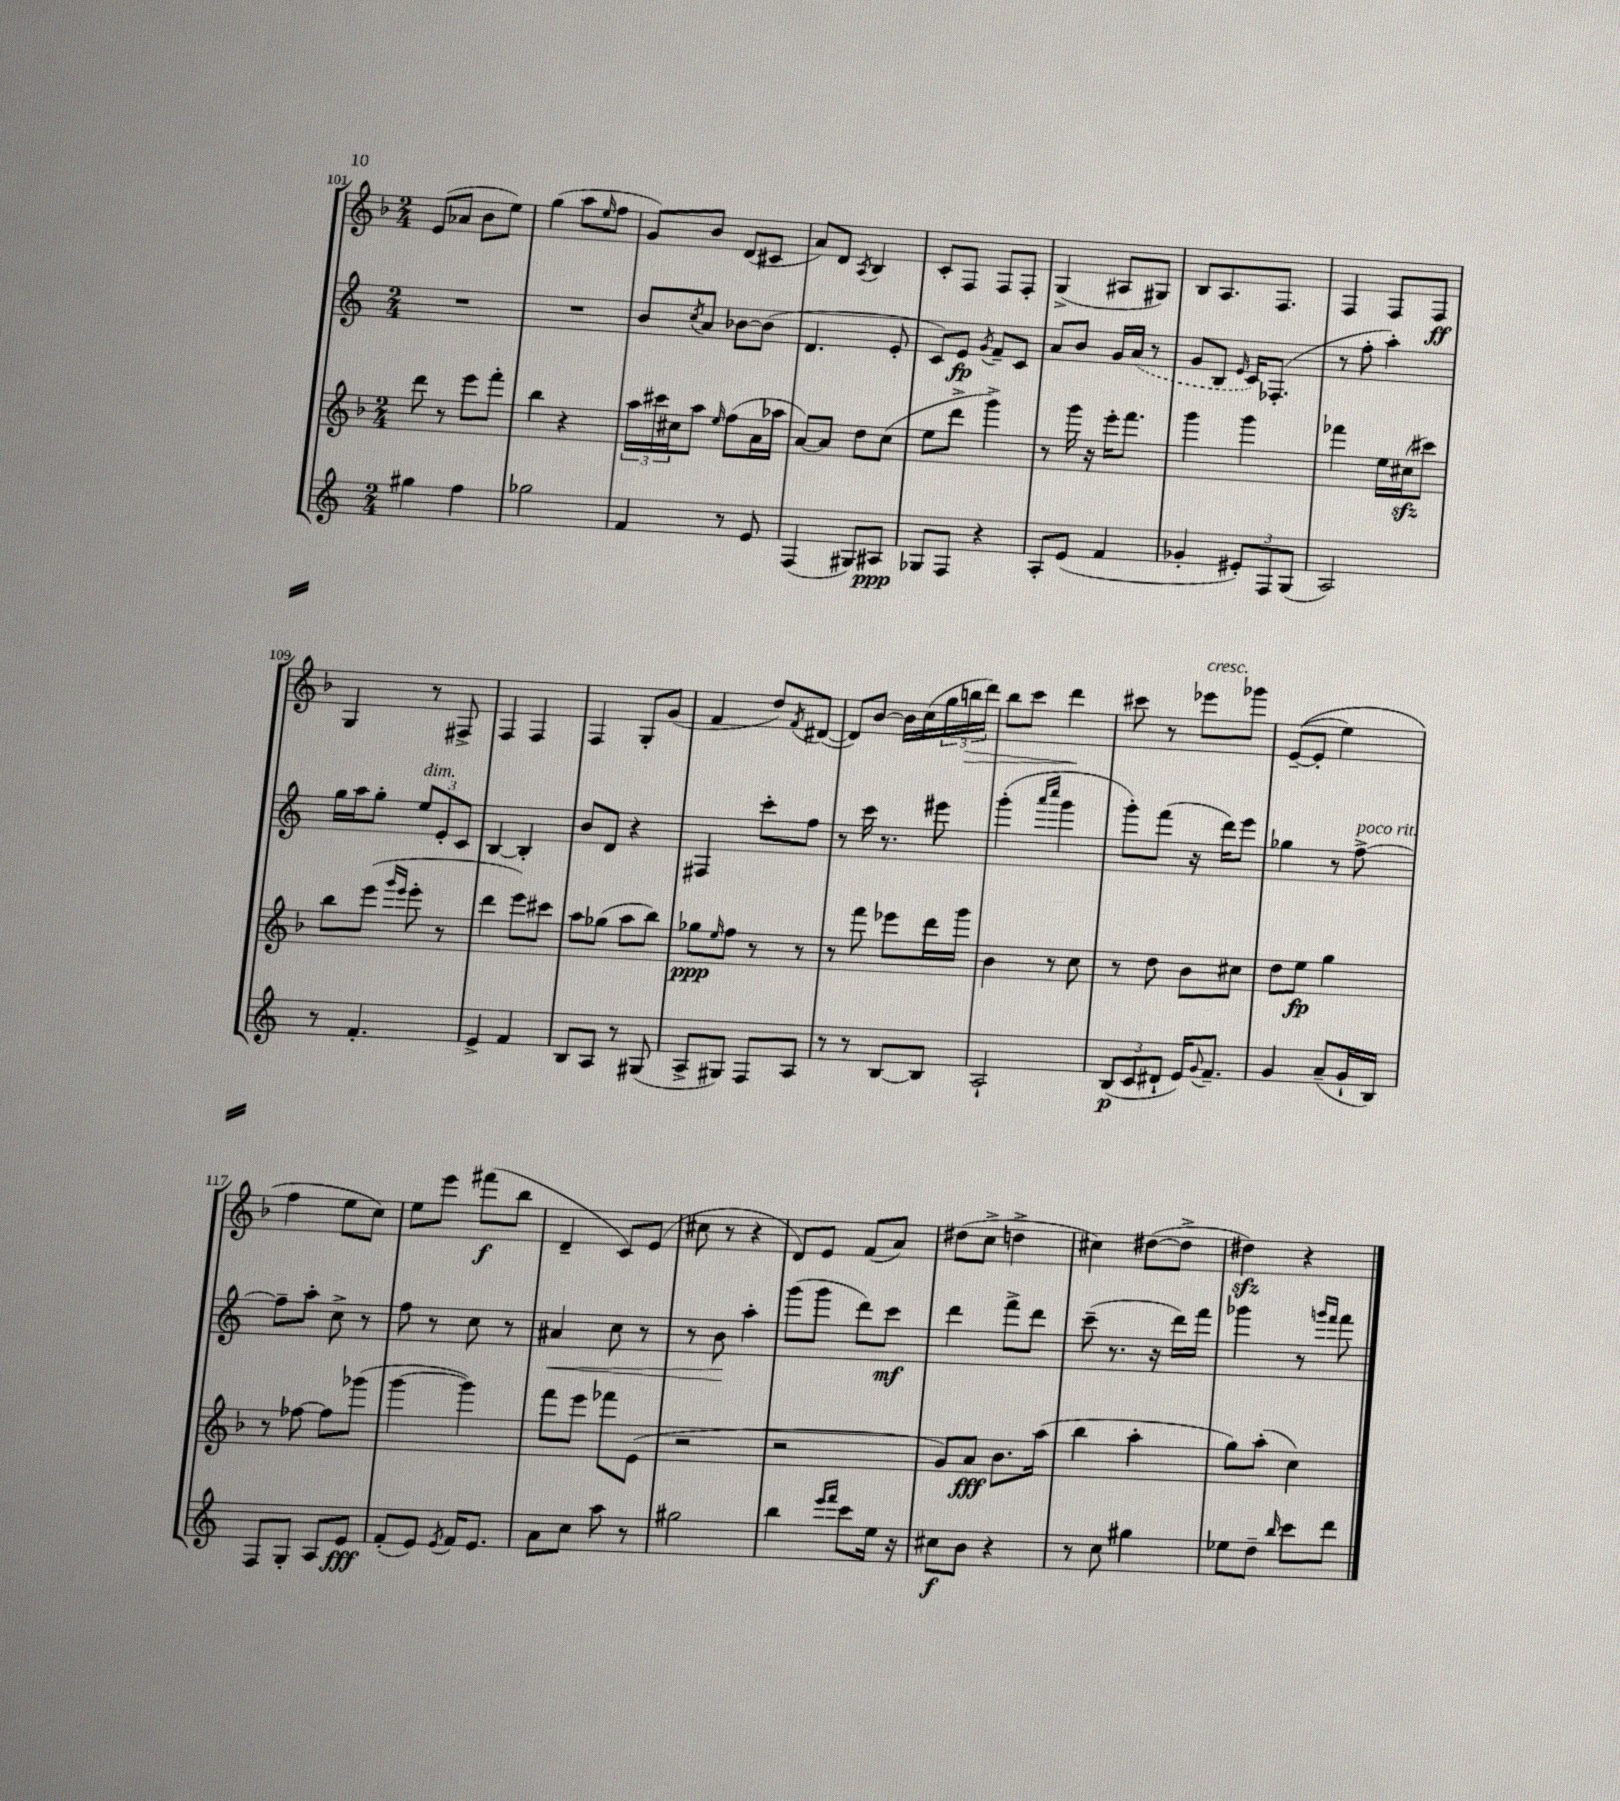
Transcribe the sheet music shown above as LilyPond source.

<<
\new StaffGroup <<
\new Staff = "s0" {
    \clef treble \key f \major \numericTimeSignature \time 2/4
    e'8( aes'8 bes'8 e''8) |
    g''4( a''8 \grace { e''16 } f''8 |
    g'8) bes'8 d'8( cis'8 |
    a'8) d'8 \acciaccatura { a8 } bes4 |
    c'8-. f8 f8 f8-. |
    g4->( ais8 gis8) |
    bes8 a8. f8. |
    f4 f8 f8\ff |
    g4 r8 fis8-> |
    f4 f4 |
    f4 g8-. g'8( |
    f'4 d''8) \acciaccatura { f'8 } dis'8~( |
    dis'8) bes'8~ bes'16 c''16( \tuplet 3/2 { g''16 b''16\> d'''16) } |
    bes''8 c'''8 d'''4\! |
    cis'''8 r8 ees'''8^\markup { \italic "cresc." } ges'''8 |
    e'8~--(\( e'8-. e''4) |
    f''4 e''8 c''8\) |
    e''8 e'''8 fis'''8\f( bes''8 |
    d'4-- c'8) e'8( |
    cis''8 r8 r4 |
    d'8) e'8 f'8( a'8) |
    dis''8( c''8-> d''4-> |
    cis''4) dis''8~( dis''8-> |
    dis''4\sfz) r4 \bar "|." |
}
\new Staff = "s1" {
    \clef treble \key c \major \numericTimeSignature \time 2/4
    R2 |
    R2 |
    b'8 \acciaccatura { c''8 } a'8 bes'8~ bes'8( |
    d'4. e'8-. |
    c'8) e'8\fp \acciaccatura { g'8 } f'8-- c'8 |
    a'8 b'8 g'16 \once \slurDashed a'16( r8 |
    g'8 b8 \grace { e'16 } c'16) fes8.-.( |
    r8 f''8-. a''4-.) |
    g''16 a''16 g''8-. \tuplet 3/2 { e''8^\markup { \italic "dim." } e'8-. c'8 } |
    b4~ b4-. |
    b'8 d'8 r4 |
    fis4 c'''8-. f''8 |
    r8 c'''16 r8. eis'''8 |
    g'''4-.( \grace { a'''16 c''''16 } g'''4 |
    g'''8-.) f'''8( r16 d'''16) e'''8 |
    ges''4 r8 f''8~->^\markup { \italic "poco rit." } |
    f''8-- a''8-. c''8-> r8 |
    f''8 r8 c''8 r8 |
    ais'4\< c''8 r8 |
    r8 b'8\! a''4-. |
    g'''8( g'''8 d'''8) c'''8\mf |
    d'''4 f'''8-> d'''8 |
    c'''8--( r8. r16 d'''16) f'''16 |
    ges'''4 r8 \grace { g'''16 f'''16 } f'''8 \bar "|." |
}
\new Staff = "s2" {
    \clef treble \key f \major \numericTimeSignature \time 2/4
    d'''8 r8 e'''8 f'''8-. |
    bes''4 r4 |
    \tuplet 3/2 { a''16 cis'''16 cis''16 } a''8 \grace { e''16 } f''8( a'16 aes''16 |
    a'8~) a'8 d''8 c''8( |
    e''8 d'''8-> g'''4->) |
    r8 g'''16 r16 e'''16-. f'''8. |
    g'''4 g'''4 |
    fes'''4 e''16 cis''16\sfz( cis'''8) |
    bes''8 e'''8( \grace { g'''16 e'''16 } e'''8-. r8 |
    d'''4 e'''8) cis'''8 |
    a''8 ges''8( a''8 bes''8) |
    ges''8\ppp \grace { e''16 } f''8 r8 r8 |
    r8 f'''8 ees'''8 d'''16 g'''16 |
    bes'4 r8 c''8 |
    r8 d''8 bes'8 cis''8 |
    d''8 e''8\fp g''4 |
    r8 fes''8~ fes''8 ges'''8( |
    g'''4~ g'''4) |
    f'''8 e'''8 fes'''8 e'8( |
    r2 |
    r2 |
    g'8) a'8\fff bes'8. a''16( |
    bes''4 a''4-. |
    g''8) a''8-.( c''4) \bar "|." |
}
\new Staff = "s3" {
    \clef treble \key c \major \numericTimeSignature \time 2/4
    gis''4 f''4 |
    ges''2 |
    f'4 r8 e'8 |
    f4( gis8) ais8\ppp |
    ges8 f8 r4 |
    a8-. e'8( f'4 |
    ges'4-. \tuplet 3/2 { eis'8-.) f8 g8( } |
    a2) |
    r8 f'4.-. |
    e'4-> f'4 |
    b8 a8 r8 gis8( |
    a8-> gis8) f8 a8 |
    r8 r8 b8~ b8 |
    a2-! |
    \tuplet 3/2 { b8\p( c'8 dis'8-! } e'16) \appoggiatura { g'8 } f'8.-- |
    g'4 a'8--( g'16-! b16) |
    f8 g8-. a8 e'8\fff |
    f'8-.( e'8) \acciaccatura { e'8 } f'16 e'8. |
    a'8 c''8 a''8 r8 |
    gis''2 |
    b''4 \grace { e'''16 f'''16 } c'''8 e''16 r16 |
    cis''8\f b'8 r4 |
    r8 c''8 gis''4 |
    ees''8 d''8-- \grace { b''16 } c'''8 d'''8 \bar "|." |
}
>>
>>
\layout { \context { \Score currentBarNumber = #101 } }
